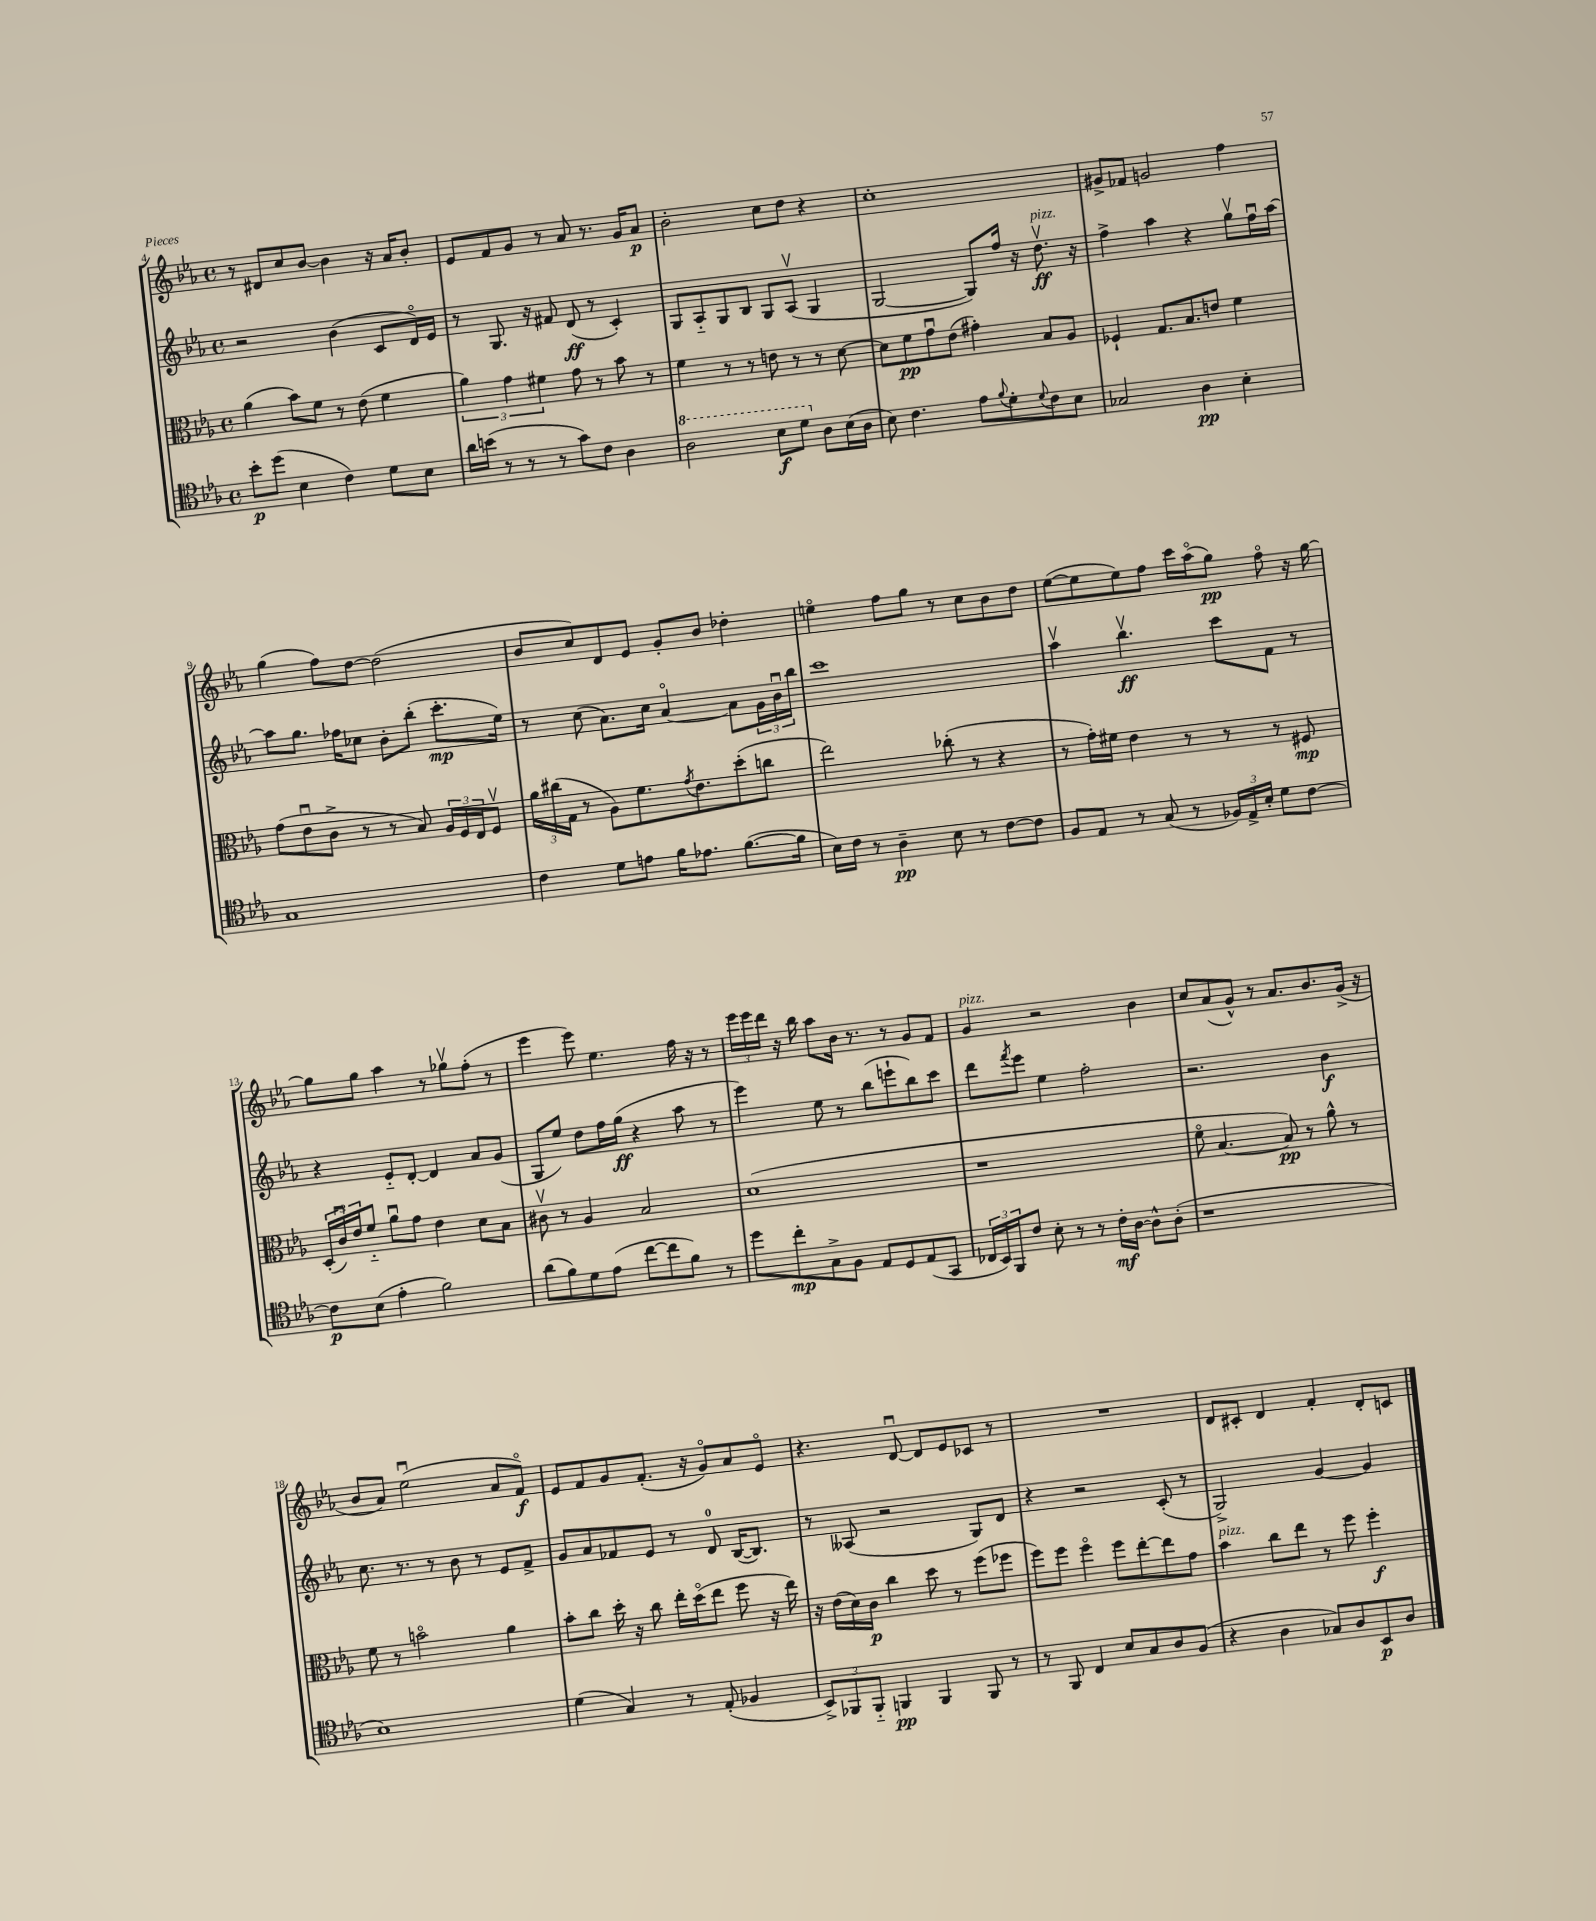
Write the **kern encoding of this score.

**kern	**kern	**kern	**kern
*staff4	*staff3	*staff2	*staff1
*clefC4	*clefC3	*clefG2	*clefG2
*k[b-e-a-]	*k[b-e-a-]	*k[b-e-a-]	*k[b-e-a-]
*M4/4	*M4/4	*M4/4	*M4/4
*met(c)	*met(c)	*met(c)	*met(c)
8b-'\L	(4a-\	2r	8r
(8dd\J	.	.	8d#/L
4B-\	8b-\L)	.	8cc/
.	8f\J	.	[8b-/J
4c\)	8r	(4b-\	4b-\]
.	(8e-\	.	.
8d\L	4f\	8c/L	16r
.	.	.	16a-/LK
8B-\J	.	16do/L)	8b-'/J
.	.	16e-/JJ	.
=	=	=	=
16a-\LL	6a-\)	8r	8e-/L
(16b\JJ	.	.	.
8r	.	8.G/	8f/
.	6g\	.	.
8r	.	.	8g/J
.	.	16r	.
.	6f#\	.	.
8r	.	8f#/	8r
8g\L)	8g\	(8d/	8a-/
8c\J	8r	8r	8.r
4A-\	8b-\	4c'/)	.
.	.	.	16g/LK
.	8r	.	8a-/J
=	=	=	=
2a-\	4f\	8G/L	2b-'\
.	.	8A-'~/	.
.	8r	8G/	.
.	8r	8B-/J	.
8b-\L	8e\	8G/L	8cc\L
8dd\J	8r	(8A-v/J	8dd\J
8A-\L	8r	4G/	4r
(16B-\L	[8d\	.	.
16A-\JJ	.	.	.
=	=	=	=
8B-\)	8d\]L	[2G/	1cc'
4.c\	8f\	.	.
.	8gu\	.	.
.	(8e-\J	.	.
8e-\L	4g#'\)	8G/]L)	.
8qqf/	.	.	.
8d'\	.	16ff/Jk	.
.	.	16r	.
8qqd/	.	.	.
8c\	8B-/L	8.ddv\	.
8B-\J	8A-/J	.	.
.	.	16r	.
=	=	=	=
2G-/	4F-`/	4ff^\	8g#^/L
.	.	.	8f-/J
.	8.G/L	4aa-\	2g/
.	8.B-/	.	.
4A-\	.	4r	.
.	8e/J	.	.
4B-'\	4f\	8ggv\L	4ff\
.	.	16ffu\L	.
.	.	[16aa-\JJ	.
=	=	=	=
1G	(8g\L	8aa-\]L	(4gg\
.	8e-u\	8.gg\J	.
.	8c^\J	.	8ff\L)
.	.	16ff-\LK	.
.	8r	8cc-\J	[8dd\J
.	8r	8b-'\L	(2dd\]
.	8B-/)	(8bb-'\J	.
.	24A-/LL	8.ccc'\L	.
.	24F/	.	.
.	24E-/J	.	.
.	8Fv/J	.	.
.	.	16ee-\Jk)	.
=	=	=	=
4c\	24a-\LL	8r	8b-/L
.	(24cc#\	.	.
.	24G\JJ	.	.
.	8r	(8cc\	8cc/)
8d\L	8A-\L)	8.a-\L)	8d/
8e\J	8.f\	.	8e-/J
.	.	16cc\Jk	.
16f\LK	.	[4a-o/	8g'/L
.	8qg/	.	.
8.e-\J	8.e-\	.	.
.	.	.	8b-/J
([8.f\L	(8dd'\	8a-\]L	4dd-'\
.	8cc\J	24g\L	.
.	.	24b-u\	.
16f\]Jk	.	.	.
.	.	24bb-\JJ	.
=	=	=	=
16B-\LL)	2ee-\)	1ccc	4eeo\
16c\JJ	.	.	.
8r	.	.	.
4A-~\	.	.	8ff\L
.	.	.	8gg\J
8B-\	(8cc-'\	.	8r
8r	8r	.	8cc\L
[8c\L	4r	.	8b-\
8c\]J	.	.	8dd\J
=	=	=	=
8F/L	8r	4aa-v\	([8ee-\L
8E-/J	16g'\LL)	.	8ee-\]
.	16f#\JJ	.	.
8r	4e-\	4.bb-v\	8ee-\)
(8G/	.	.	8ff\J
8r	8r	.	16ccc\LL
.	.	.	(16aa-o\J
24F-/LL)	8r	8ccc\L	8gg\J)
24E-^/	.	.	.
24B-'/JJ	.	.	.
8d\L	8r	8f\J	8ffo\
[8c\J	8F#/	8r	16r
.	.	.	[16gg\
=	=	=	=
8c\]L	(24D'/LL	4r	8gg\]L
.	24cu/)	.	.
.	24e-/J	.	.
(8B-\J	8f'~/J	.	8gg\J
4e-'\	8a-u\L	8e-'~/L	4aa-\
.	8g\J	[8d'/J	.
2f\)	4e-\	4d/]	8r
.	.	.	8gg-v\L
.	8d\L	8a-/L	(8ff'\J
.	8B-\J	(8g/J	8r
=	=	=	=
(8a-\L	8c#v\	8G/L	4eee-\
8f\)	8r	8ee-/J)	.
8d\	4A-/	8dd\L	8eee-\)
(8e-\J	.	16ff\L	4.ee-\
.	.	(16gg\JJ	.
[8cc\L	2B-/	4r	.
8cc\]	.	.	.
8f\J)	.	8aa-\	16ff\
.	.	.	16r
8r	.	8r	8r
=	=	=	=
8dd\L	(1d	4eee-\)	24eee-\LL
.	.	.	24eee-\
.	.	.	24ddd\JJ
8cc'\	.	.	16r
.	.	.	16bb-\
8G^\	.	8ee-\	8aa-\L
8F\J	.	8r	16b-\Jk
.	.	.	8.r
8E-/L	.	(8bb-\L	.
8D/	.	8eee`\	8r
(8E-/	.	8bb-\)	8g/L
8GG/J	.	8ccc\J	8f/J
=	=	=	=
24C-/LL	1r	8ddd\L	4g/
24BB-/)	.	.	.
24FF/J	.	.	.
.	.	8qfff/	.
8c/J	.	8eee-\J	.
8B-'\	.	4ee-\	2r
8r	.	.	.
8r	.	2ff'\	.
16c'\LL	.	.	.
[16A-\JJ	.	.	.
8A-^^\]L	.	.	4b-\
(8A-'\J	.	.	.
=	=	=	=
1r	8fo\	2.r	8cc/L
.	[4.B-/	.	(8a-/
.	.	.	8g^^/J)
.	.	.	8r
.	8B-/])	.	8.a-/L
.	8r	.	.
.	.	.	8.b-/
.	8a-^^\	4b-\	.
.	8r	.	(16g^/Jk
.	.	.	16r
=	=	=	=
1B-)	8f\	8.cc\	8b-/L
.	8r	.	8a-/J)
.	.	8.r	.
.	2bo\	.	(2ee-u\
.	.	8r	.
.	.	8b-\	.
.	.	8r	.
.	4a-\	8e-/L	8a-/L
.	.	8f^/J	8fo/J)
=	=	=	=
(4d\	8b-'\L	8g/L	8e-/L
.	8cc\J	8a-/	8f/
4G/)	16dd'\	8f-/	8g/
.	16r	.	.
.	8cc\	8e-/J	(8.f'/J
8r	16ee-'\LL	8r	.
.	(16ddo\J	.	16r
(8E-'/	8ee-\J	8d/	8go/L)
4F-/	8ff\	([16B-/LK	8a-/
.	.	8.B-/]J)	.
.	16r	.	8e-o/J
.	16ee-\)	.	.
=	=	=	=
12BB-^/L)	16r	8r	4.r
.	(16e-\LL	.	.
12FF-/	.	.	.
.	16d\)	(8A--/	.
12FF-'~/J	.	.	.
.	16c\JJ	.	.
4FF/	4cc\	2r	.
.	.	.	[8du/
4FF/	8dd\	.	8d/]L
.	8r	.	8e-/
8FF/	(8ff\L	8G/L)	8c-/J
8r	8ff-\J	8d/J	8r
=	=	=	=
8r	8ff\L)	4r	1r
8FF/	8ff\J	.	.
4C/	4ffo\	2r	.
8B-/L	8ff\L	.	.
8G/	[8ee-'\	.	.
8A-/	8ee-\]	(8c'/	.
(8F/J	8g\J	8r	.
=	=	=	=
4r	4b-\	2G^/)	8d/L
.	.	.	8c#'/J
4A-\	8cc\L	.	4d/
.	8ee-\J	.	.
8G-/L)	8r	[4g/	4f'/
8A-/	8ff\	.	.
8BB-/	4ff'\	4g/]	8d'/L
8A-/J	.	.	8c/J
==	==	==	==
*-	*-	*-	*-
